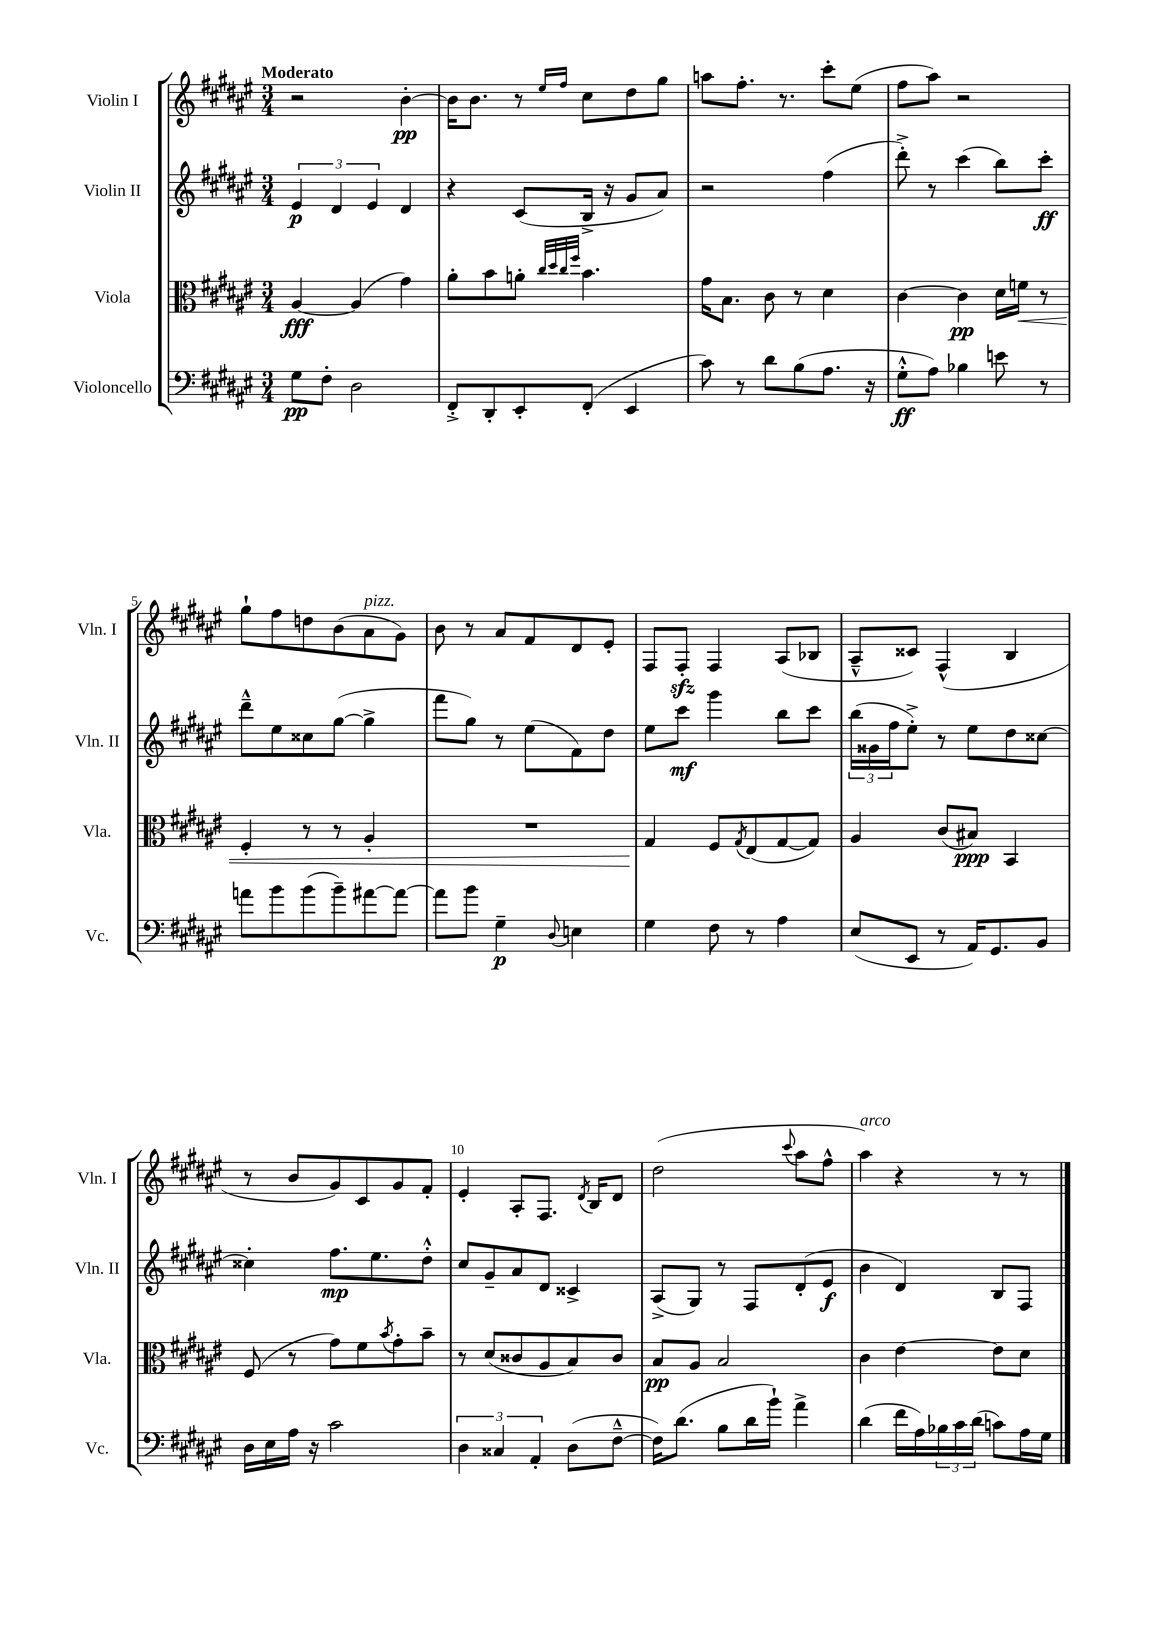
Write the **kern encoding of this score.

**kern	**kern	**kern	**kern
*staff4	*staff3	*staff2	*staff1
*clefF4	*clefC3	*clefG2	*clefG2
*k[f#c#g#d#a#e#]	*k[f#c#g#d#a#e#]	*k[f#c#g#d#a#e#]	*k[f#c#g#d#a#e#]
*M3/4	*M3/4	*M3/4	*M3/4
8G#	[4A#	6e#	2r
8F#'	.	.	.
.	.	6d#	.
2D#	(4A#]	.	.
.	.	6e#	.
.	4g#)	4d#	[4b'
=	=	=	=
8FF#'^	8a#'	4r	16b]
.	.	.	8.b
8DD#'	8b	.	.
8EE#'	8a'	(8c#	8r
.	32qqcc#	.	.
.	32qqdd#	.	.
.	32qqcc#	.	16qqee#
.	32qqff#	.	16qqff#
(8FF#'	4.b	16B^	8cc#
.	.	16r	.
4EE#	.	8g#	8dd#
.	.	8a#)	8gg#
=	=	=	=
8c#)	16g#	2r	8aa
.	8.B	.	.
8r	.	.	8.ff#'
8d#	8c#	.	.
.	.	.	8.r
(8B	8r	.	.
8.A#	4d#	(4ff#	8ccc#'
.	.	.	(8ee#
16r	.	.	.
=	=	=	=
8G#'^^	[4c#	8ddd#'^)	8ff#
8A#)	.	8r	8aa#)
4B-	4c#]	(4ccc#	2r
8e	16d#	8bb)	.
.	16f	.	.
8r	8r	8ccc#'	.
=	=	=	=
8a	4F#'	8ddd#~^^	8gg#`
8b	.	8ee#	8ff#
(8b	8r	8cc##	8dd
8b~)	8r	([8gg#	(8b
[8a#	4A#'	4gg#^]	8a#
8a#_	.	.	8g#)
=	=	=	=
8a#]	2.r	8fff#	8b
8b	.	8gg#)	8r
4G#~	.	8r	8a#
.	.	(8ee#	8f#
8qqD#	.	.	.
4E	.	8f#)	8d#
.	.	8dd#	8e#'
=	=	=	=
4G#	4G#	8ee#	8F#
.	.	8ccc#	8F#'
8F#	8F#	4ggg#	4F#
.	8qG#	.	.
8r	(8E#	.	.
4A#	[8G#	8bb	(8A#
.	8G#])	8ccc#	8B-
=	=	=	=
(8E#	4A#	(24bb	8A#~^^
.	.	24g##	.
.	.	24ff#	.
8EE#	.	8ee#'^)	8c##)
8r	(8c#	8r	(4F#^^
16AA#)	8B#)	8ee#	.
8.GG#	.	.	.
.	4BB	8dd#	4B
8BB	.	[8cc##	.
=	=	=	=
16D#	(8F#	4cc##']	8r
16E#	.	.	.
16A#	8r	.	8b
16r	.	.	.
2c#	8g#)	8.ff#	8g#)
.	8f#	.	8c#
.	.	8.ee#	.
.	8qb	.	.
.	8g#'	.	8g#
.	8b~	8dd#'^^	8f#'
=	=	=	=
6D#	8r	8cc#	4e#'
.	(8d#	8g#~	.
6C##	.	.	.
.	8c##	8a#	8A#'
6AA#'	.	.	.
.	8A#	8d#	8.F#
(8D#	8B)	4c##^	.
.	.	.	8qd#
.	.	.	16B
[8F#~^^	8c##	.	8d#
=	=	=	=
16F#])	8B	(8A#^	(2dd#
(8.d#	.	.	.
.	8A#	8G#)	.
8B	2B	8r	.
16d#	.	8F#	.
16b`)	.	.	.
.	.	.	8qqccc#
4a#^	.	(8d#'	8aa#
.	.	8e#	8ff#^^
=	=	=	=
(4d#	4c#	4b	4aa#)
16f#	[4e#	4d#)	4r
16A#)	.	.	.
24B-	.	.	.
24c#	.	.	.
(24d#	.	.	.
8c)	8e#]	8B	8r
16A#	8d#	8F#	8r
16G#	.	.	.
==	==	==	==
*-	*-	*-	*-
